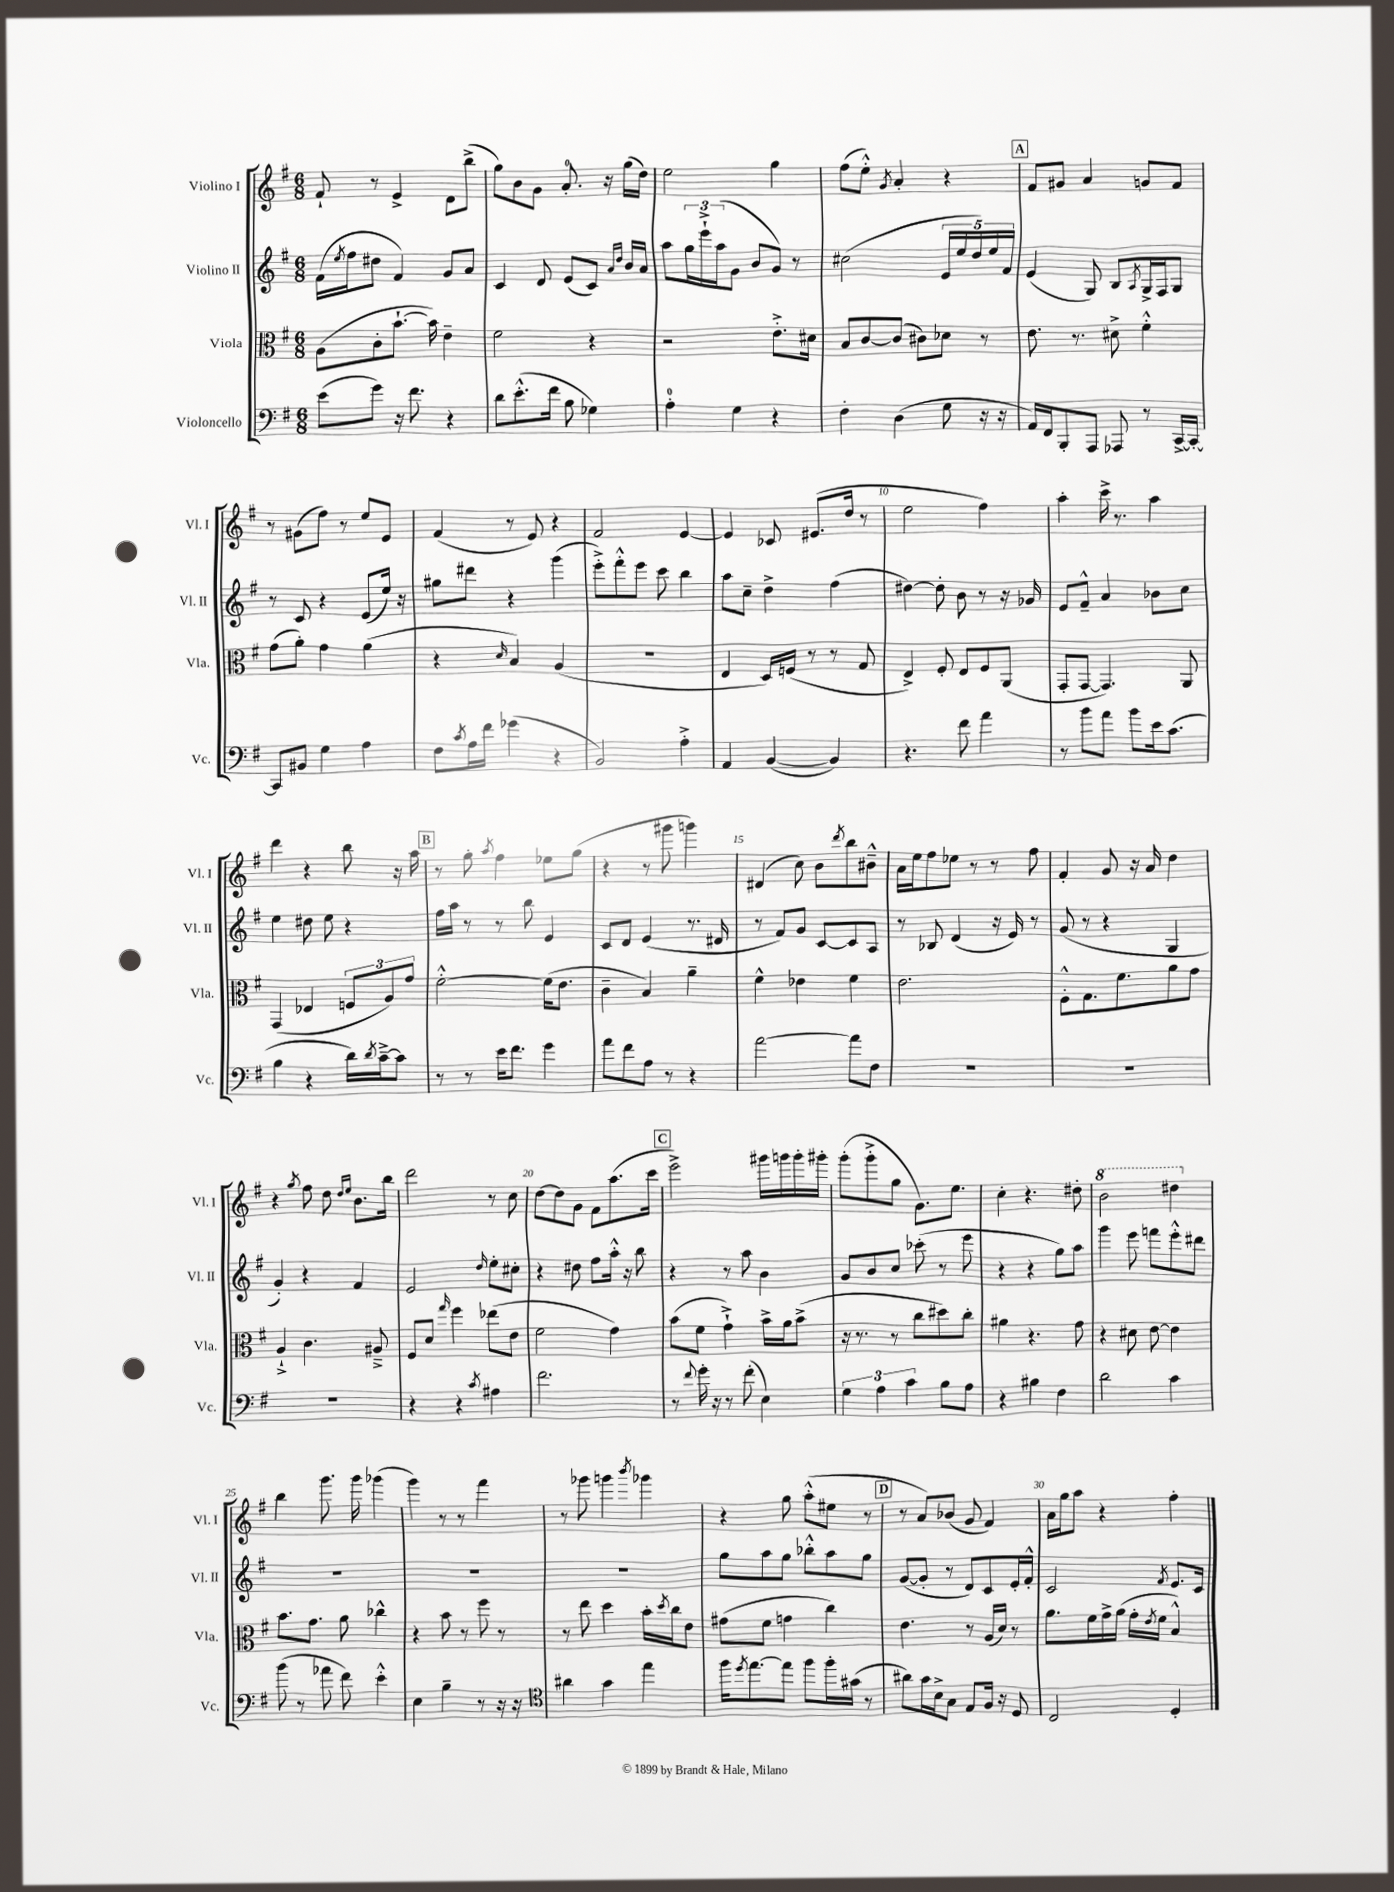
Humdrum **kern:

**kern	**kern	**kern	**kern
*staff4	*staff3	*staff2	*staff1
*clefF4	*clefC3	*clefG2	*clefG2
*k[f#]	*k[f#]	*k[f#]	*k[f#]
*M6/8	*M6/8	*M6/8	*M6/8
(8e	(8A	(16f#	8f#`
.	.	8qee	.
.	.	16ff#	.
8g)	8c'	8dd#	8r
16r	[8.b`	4f#)	4e^
8.f#	.	.	.
.	16b])	.	.
4r	4e~	8g	8d
.	.	8a	(8bb^
=	=	=	=
8d	2f#	4c	8gg)
(8.e'^^	.	.	8b
.	.	8d	8g
16f#	.	.	.
8B	.	(8e	8.a'
4G-)	4r	8c)	.
.	.	.	16r
.	.	16qqa	.
.	.	16qqdd	.
.	.	16b	(16gg
.	.	16a	16dd)
=	=	=	=
4A'	2r	8aa	2ee
.	.	24gg	.
.	.	24eee`^	.
.	.	(24aa	.
4G	.	8g	.
.	.	8b	.
4r	8.e'^	8g)	4gg
.	.	8r	.
.	16d#	.	.
=	=	=	=
4F#'	8B	(2cc#	(8ff#
.	[8c	.	8ee'^^)
.	.	.	8qg
(4D	(8c]	.	4a'
.	8c#)	.	.
8G	8d-	20e	4r
.	.	20ee	.
.	.	20dd)	.
16r	8r	.	.
.	.	20ee	.
16r	.	.	.
.	.	20f#	.
=	=	=	=
16AA)	8.e	(4e	8f#
16FF#	.	.	.
8BBB'	.	.	8g#
.	8.r	.	.
8AAA	.	8G)	4a
8AAA-	8d#^	8B	.
.	.	8qA	.
8r	4f#'^^	16G^	8g
.	.	16F#	.
[16CC^	.	8G	8f#
16CC'_	.	.	.
=	=	=	=
8CC]	(8g	8r	8r
8BB#	8a')	8c	(8g#
4G	4g	4r	8ff#)
.	.	.	8r
4A	(4a	(8e	8ee
.	.	16ee)	8e
.	.	16r	.
=	=	=	=
8F#	4r	8gg#	(4f#
8qc	.	.	.
16A	.	8ddd#	.
16f#	.	.	.
.	16qqd	.	.
(4g-	4B)	4r	8r
.	.	.	8e)
4r	(4A	(4ggg	4r
=	=	=	=
2BB)	2.r	8eee'^)	2f#
.	.	8fff#'^^	.
.	.	8eee	.
.	.	8ccc	.
4A'^	.	4bb	[4e
=	=	=	=
4AA	4E	8aa	4e]
.	.	8cc~	.
([4BB	16D)	4dd^	8c-
.	(16F	.	.
.	8r	.	(8.e#
4BB])	8r	(4ff#	.
.	.	.	16dd
.	8G	.	8r
=	=	=	=
4.r	4E^)	[4dd#)	2ee
.	8F#'	8dd#']	.
8f#	8E	8b	.
4a	8F#	8r	4ff#)
.	(8AA	16r	.
.	.	16g-	.
=	=	=	=
8r	8GG'	8e	4aa'
8b	[8GG	8f#~^^	.
8a	4.GG])	4a	16ccc^
.	.	.	8.r
8b	.	.	.
16e	.	8b-	4aa
(8.c	.	.	.
.	8AA	8cc	.
=	=	=	=
4B	(4GG	4ee	4ddd
4r	4E-	8dd#	4r
.	.	8ee	.
16d)	12F	4r	8bb
8qd	.	.	.
[16c~^	.	.	.
.	12A)	.	.
8c]	.	.	16r
.	12g	.	.
.	.	.	16aa
=	=	=	=
8r	[2f#'^^	16ff#	8r
.	.	16aa	.
8r	.	8r	8gg'
.	.	.	8qaa
16e	.	8r	4ff#
8.f#	.	.	.
.	.	8bb	.
4g	(16f#]	4e	8ee-
.	8.e	.	.
.	.	.	(8gg
=	=	=	=
8a	4c~	8c	4r
8f#	.	8d	.
8A	4B)	(4e	8r
8r	.	.	8ggg#
4r	4a~	8.r	4ggg)
.	.	16d#	.
=	=	=	=
[2a	4f#^^	8r	(4d#
.	.	8f#)	.
.	4e-	8g	8cc)
.	.	[8c	8b
.	.	.	8qddd
8a]	4f#	8c]	8bb
8F#	.	8A	8b#~^^
=	=	=	=
2.r	2.e	8r	16a
.	.	.	16ee
.	.	8B-	8ff#
.	.	(4d	8ee-
.	.	.	8r
.	.	16r	8r
.	.	16e)	.
.	.	8r	8ff#
=	=	=	=
2.r	8F#'^^	(8g	4f#'
.	8.G	8r	.
.	.	4r	8g
.	8.f#	.	.
.	.	.	16r
.	.	.	16a
.	8a	4G	4dd
.	8g	.	.
=	=	=	=
2.r	4A`^	4g')	4r
.	.	.	8qgg
.	4.c	4r	8ff#
.	.	.	8dd
.	.	.	16qqdd
.	.	.	16qqee
.	.	4f#	8.b
.	8A#~^	.	.
.	.	.	16bb
=	=	=	=
4r	8F#	2e	2ddd
.	8d	.	.
.	16qqgg	.	.
4r	4ff#	.	.
8qc	.	16qqdd	.
4A#	(8ee-	8ee'	8r
.	8e	8cc#'	8cc
=	=	=	=
2.f#	2f#	4r	[8dd
.	.	.	8dd]
.	.	8dd#	8g
.	.	8ff#	8f#
.	4g)	16aa'^^	(8.aa
.	.	16r	.
.	.	8bb	.
.	.	.	16ccc
=	=	=	=
8r	(8b	4r	2eee^)
8qqf#	.	.	.
16g'	8f#	.	.
16r	.	.	.
8r	4g`^)	8r	.
(8f#'	.	8aa	.
4E)	16b^	4b	16ggg#
.	16a	.	16ggg
.	(8b^	.	16ggg'
.	.	.	16ggg#'
=	=	=	=
6G	16r	8g	(8ggg'
.	8.r	.	.
.	.	8b	8ggg'^
6A	.	.	.
.	8r	8cc	8gg
6c	.	.	.
.	8cc	(8ccc-'	8.g)
8B	8dd#)	8r	.
.	.	.	8.ee
8A	8cc'	8eee	.
=	=	=	=
4r	4a#	4r	4cc'
4B#	4.r	4r	4.r
4F#	.	8gg)	.
.	8g	8aa	8dd#'
=	=	=	=
2d	4r	4ggg	2bb
.	8d#	8eee	.
.	[8e	8fff	.
4c	4e]	8eee'^^	4ddd#
.	.	8ddd#	.
=	=	=	=
(8b	8.b	2.r	4bb
8r	.	.	.
.	8.g	.	.
8a-	.	.	8.ggg
8f#)	8a	.	.
.	.	.	16ggg
4e'^^	4cc-^^	.	(4ggg-
=	=	=	=
4E	4r	2.r	4ggg)
4B~	8b	.	8r
.	8r	.	8r
8r	8ff#	.	4fff#
16r	8r	.	.
16r	.	.	.
=	=	=	=
*clefC4	*	*	*
4a#	8r	2.r	8r
.	8ee	.	8ggg-
4g	4dd	.	4ggg
.	.	.	8qbbb
4ee	16b'	.	4ggg-
.	8qdd	.	.
.	16cc	.	.
.	8e	.	.
=	=	=	=
16ff#	(8g#	8gg	4r
8qdd	.	.	.
[8.ee	.	.	.
.	8f#	8aa	.
8ee]	4g	8gg	8gg
8ff#	.	8bb-'^^	(8aa'^^
16ff#'	4cc)	8aa	8ee#
(16g#	.	.	.
8r	.	8gg	8r
=	=	=	=
8a#)	4.e	([8g	8r
16g	.	8g']	8a)
16B^	.	.	.
8G	.	8r	(8b-
8E	8r	8d)	8g
16F#	(16A	8c	4f#)
16r	16d)	.	.
8D	8r	16e'	.
.	.	16f#'^^	.
=	=	=	=
2C	8.a	2c	16a
.	.	.	16gg
.	.	.	8aa
.	16f#	.	.
.	16g^	.	4r
.	(16a	.	.
.	16g'	.	.
.	8qe	.	.
.	16f#	.	.
.	.	8qf#	.
4D'	4B^^)	8.e	4ff#'
.	.	16c	.
==	==	==	==
*-	*-	*-	*-
